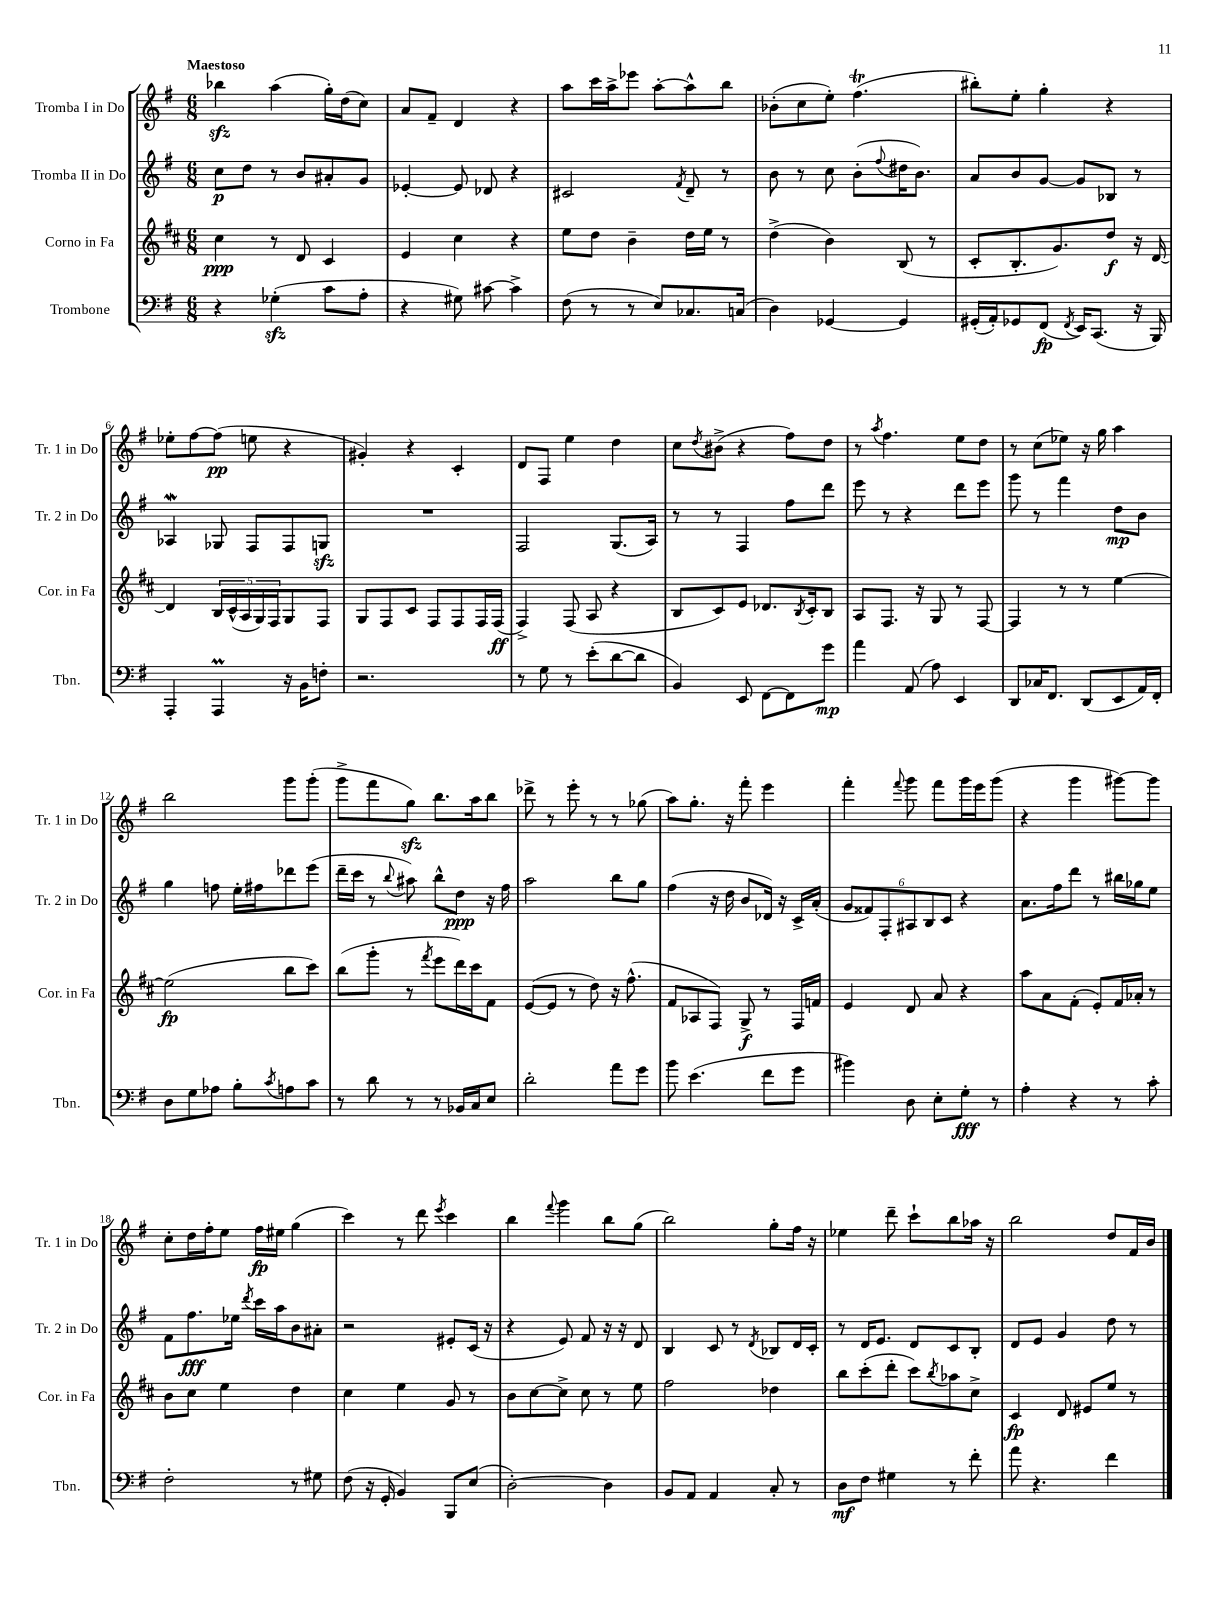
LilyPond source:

<<
\new StaffGroup <<
\new Staff = "s0" \with { instrumentName = "Tromba I in Do" shortInstrumentName = "Tr. 1 in Do" } {
    \clef treble \key g \major \numericTimeSignature \time 6/8 \tempo "Maestoso"
    bes''4\sfz a''4( g''16-.) d''16( c''8) |
    a'8 fis'8-- d'4 r4 |
    a''8 c'''16 a''16-> ees'''8 a''8~-. a''8-^ b''8 |
    bes'8-.( c''8 e''8-.) fis''4.\trill( |
    bis''8-.) e''8-. g''4-. r4 |
    ees''8-. fis''8~ fis''8\pp( e''8 r4 |
    gis'4-.) r4 c'4-. |
    d'8 fis8 e''4 d''4 |
    c''8 \acciaccatura { d''8 } bis'8->( r4 fis''8) d''8 |
    r8 \acciaccatura { a''8 } fis''4. e''8 d''8 |
    r8 c''8( ees''8) r16 g''16 a''4 |
    b''2 g'''8 g'''8-.( |
    g'''8-> fis'''8 g''8\sfz) b''8. a''16 b''8 |
    des'''8-> r8 e'''8-. r8 r8 ges''8( |
    a''8) g''8.-. r16 fis'''8-. e'''4 |
    fis'''4-. \appoggiatura { fis'''8 } g'''8 fis'''8 g'''16 e'''16 g'''8( |
    r4 g'''4 gis'''8~) gis'''8 |
    c''8-. d''16 fis''16-. e''8 fis''16\fp eis''16 g''4( |
    c'''4) r8 d'''8 \acciaccatura { e'''8 } c'''4 |
    b''4 \appoggiatura { fis'''8 } g'''4 b''8 g''8( |
    b''2) g''8-. fis''16 r16 |
    ees''4 d'''8-- c'''8-! b''8 aes''16 r16 |
    b''2 d''8 fis'16 b'16 \bar "|." |
}
\new Staff = "s1" \with { instrumentName = "Tromba II in Do" shortInstrumentName = "Tr. 2 in Do" } {
    \clef treble \key g \major \numericTimeSignature \time 6/8
    c''8\p d''8 r8 b'8 ais'8-. g'8 |
    ees'4~-. ees'8 des'8 r4 |
    cis'2 \acciaccatura { fis'8 } d'8-- r8 |
    b'8 r8 c''8 b'8-.( \appoggiatura { fis''8 } dis''16 b'8.) |
    a'8 b'8 g'8~ g'8 bes8 r8 |
    aes4\mordent ges8 fis8 fis8 g8\sfz |
    R2. |
    fis2 g8.( a16) |
    r8 r8 fis4 fis''8 d'''8 |
    e'''8 r8 r4 d'''8 e'''8 |
    g'''8 r8 fis'''4 d''8\mp b'8 |
    g''4 f''8 e''16-. fis''16 des'''8 e'''8( |
    d'''16-- c'''16 r8 \appoggiatura { b''8 } ais''8) b''8-^ d''8\ppp r16 fis''16 |
    a''2 b''8 g''8 |
    fis''4( r16 d''16 b'8 des'16) r16 c'16-> a'16-.( |
    \tuplet 6/4 { g'8 fisis'8) fis8-. ais8 b8 c'8 } r4 |
    a'8. fis''16 d'''8 r8 bis''16 ges''16 e''8 |
    fis'8 fis''8.\fff ees''16 \acciaccatura { d'''8 } c'''16 a''16 b'8 ais'8-. |
    r2 eis'8-. c'16( r16 |
    r4 e'8) fis'8 r16 r16 d'8 |
    b4 c'8 r8 \acciaccatura { d'8 } bes8 d'16 c'16-. |
    r8 d'16 e'8. d'8 c'8 b8-. |
    d'8 e'8 g'4 d''8 r8 \bar "|." |
}
\new Staff = "s2" \with { instrumentName = "Corno in Fa" shortInstrumentName = "Cor. in Fa" } {
    \clef treble \key d \major \numericTimeSignature \time 6/8
    cis''4\ppp r8 d'8 cis'4 |
    e'4 cis''4 r4 |
    e''8 d''8 b'4-- d''16 e''16 r8 |
    d''4->( b'4) b8( r8 |
    cis'8-. b8.-. g'8.) d''8\f r16 d'16~ |
    d'4 \tuplet 5/4 { b16 cis'16-^( a16 g16) fis16 } g8 fis8 |
    g8 fis8 cis'8 fis8 fis8 fis16 fis16\ff( |
    fis4->) fis8( a8 r4 |
    b8 cis'8) e'8 des'8. \acciaccatura { b8 } cis'16-. b8 |
    a8 fis8. r16 g8 r8 fis8~ |
    fis4 r8 r8 e''4~ |
    e''2\fp( b''8 cis'''8) |
    b''8( g'''8-. r8 \acciaccatura { fis'''8 } e'''8 d'''16) cis'''16 fis'8 |
    e'8~( e'8 r8 d''8) r16 fis''8.-^( |
    fis'8 aes8 fis8) g8->\f r8 fis16 f'16 |
    e'4 d'8 a'8 r4 |
    a''8 a'8 fis'8-.( e'8-.) fis'16 aes'16-. r8 |
    b'8 cis''8 e''4 d''4 |
    cis''4 e''4 g'8 r8 |
    b'8 cis''8~ cis''8-> cis''8 r8 e''8 |
    fis''2 des''4 |
    b''8 cis'''8-.( d'''8-. cis'''8) \acciaccatura { b''8 } aes''8 cis''8-> |
    cis'4\fp d'8 eis'8 e''8 r8 \bar "|." |
}
\new Staff = "s3" \with { instrumentName = "Trombone" shortInstrumentName = "Tbn." } {
    \clef bass \key g \major \numericTimeSignature \time 6/8
    r4 ges4-.\sfz( c'8 a8-. |
    r4 gis8) cis'8~ cis'4-> |
    fis8( r8 r8 e8) ces8. c16( |
    d4) ges,4~ ges,4 |
    gis,16-.( a,16-.) ges,8 fis,8\fp( \acciaccatura { fis,8 } e,16) c,8.( r16 b,,16) |
    a,,4-. a,,4\prall r16 b,16 f8-. |
    r2. |
    r8 g8 r8 e'8-.( d'8~ d'8 |
    b,4) e,8 fis,8~ fis,8 g'8\mp |
    a'4 a,8( a8) e,4 |
    d,8 ces16 fis,8. d,8( e,8 a,16) fis,16-. |
    d8 g8 aes8 b8-. \acciaccatura { c'8 } a8 c'8 |
    r8 d'8 r8 r8 bes,16 c16 e8 |
    d'2-. a'8 g'8 |
    b'8 e'4.( fis'8 g'8 |
    bis'4) d8 e8-. g8-.\fff r8 |
    a4-. r4 r8 c'8-. |
    fis2-. r8 gis8 |
    fis8( r16 g,16-. b,4) b,,8 e8( |
    d2~-.) d4 |
    b,8 a,8 a,4 c8-. r8 |
    d8\mf fis8 gis4 r8 fis'8-. |
    a'8 r4. fis'4 \bar "|." |
}
>>
>>
